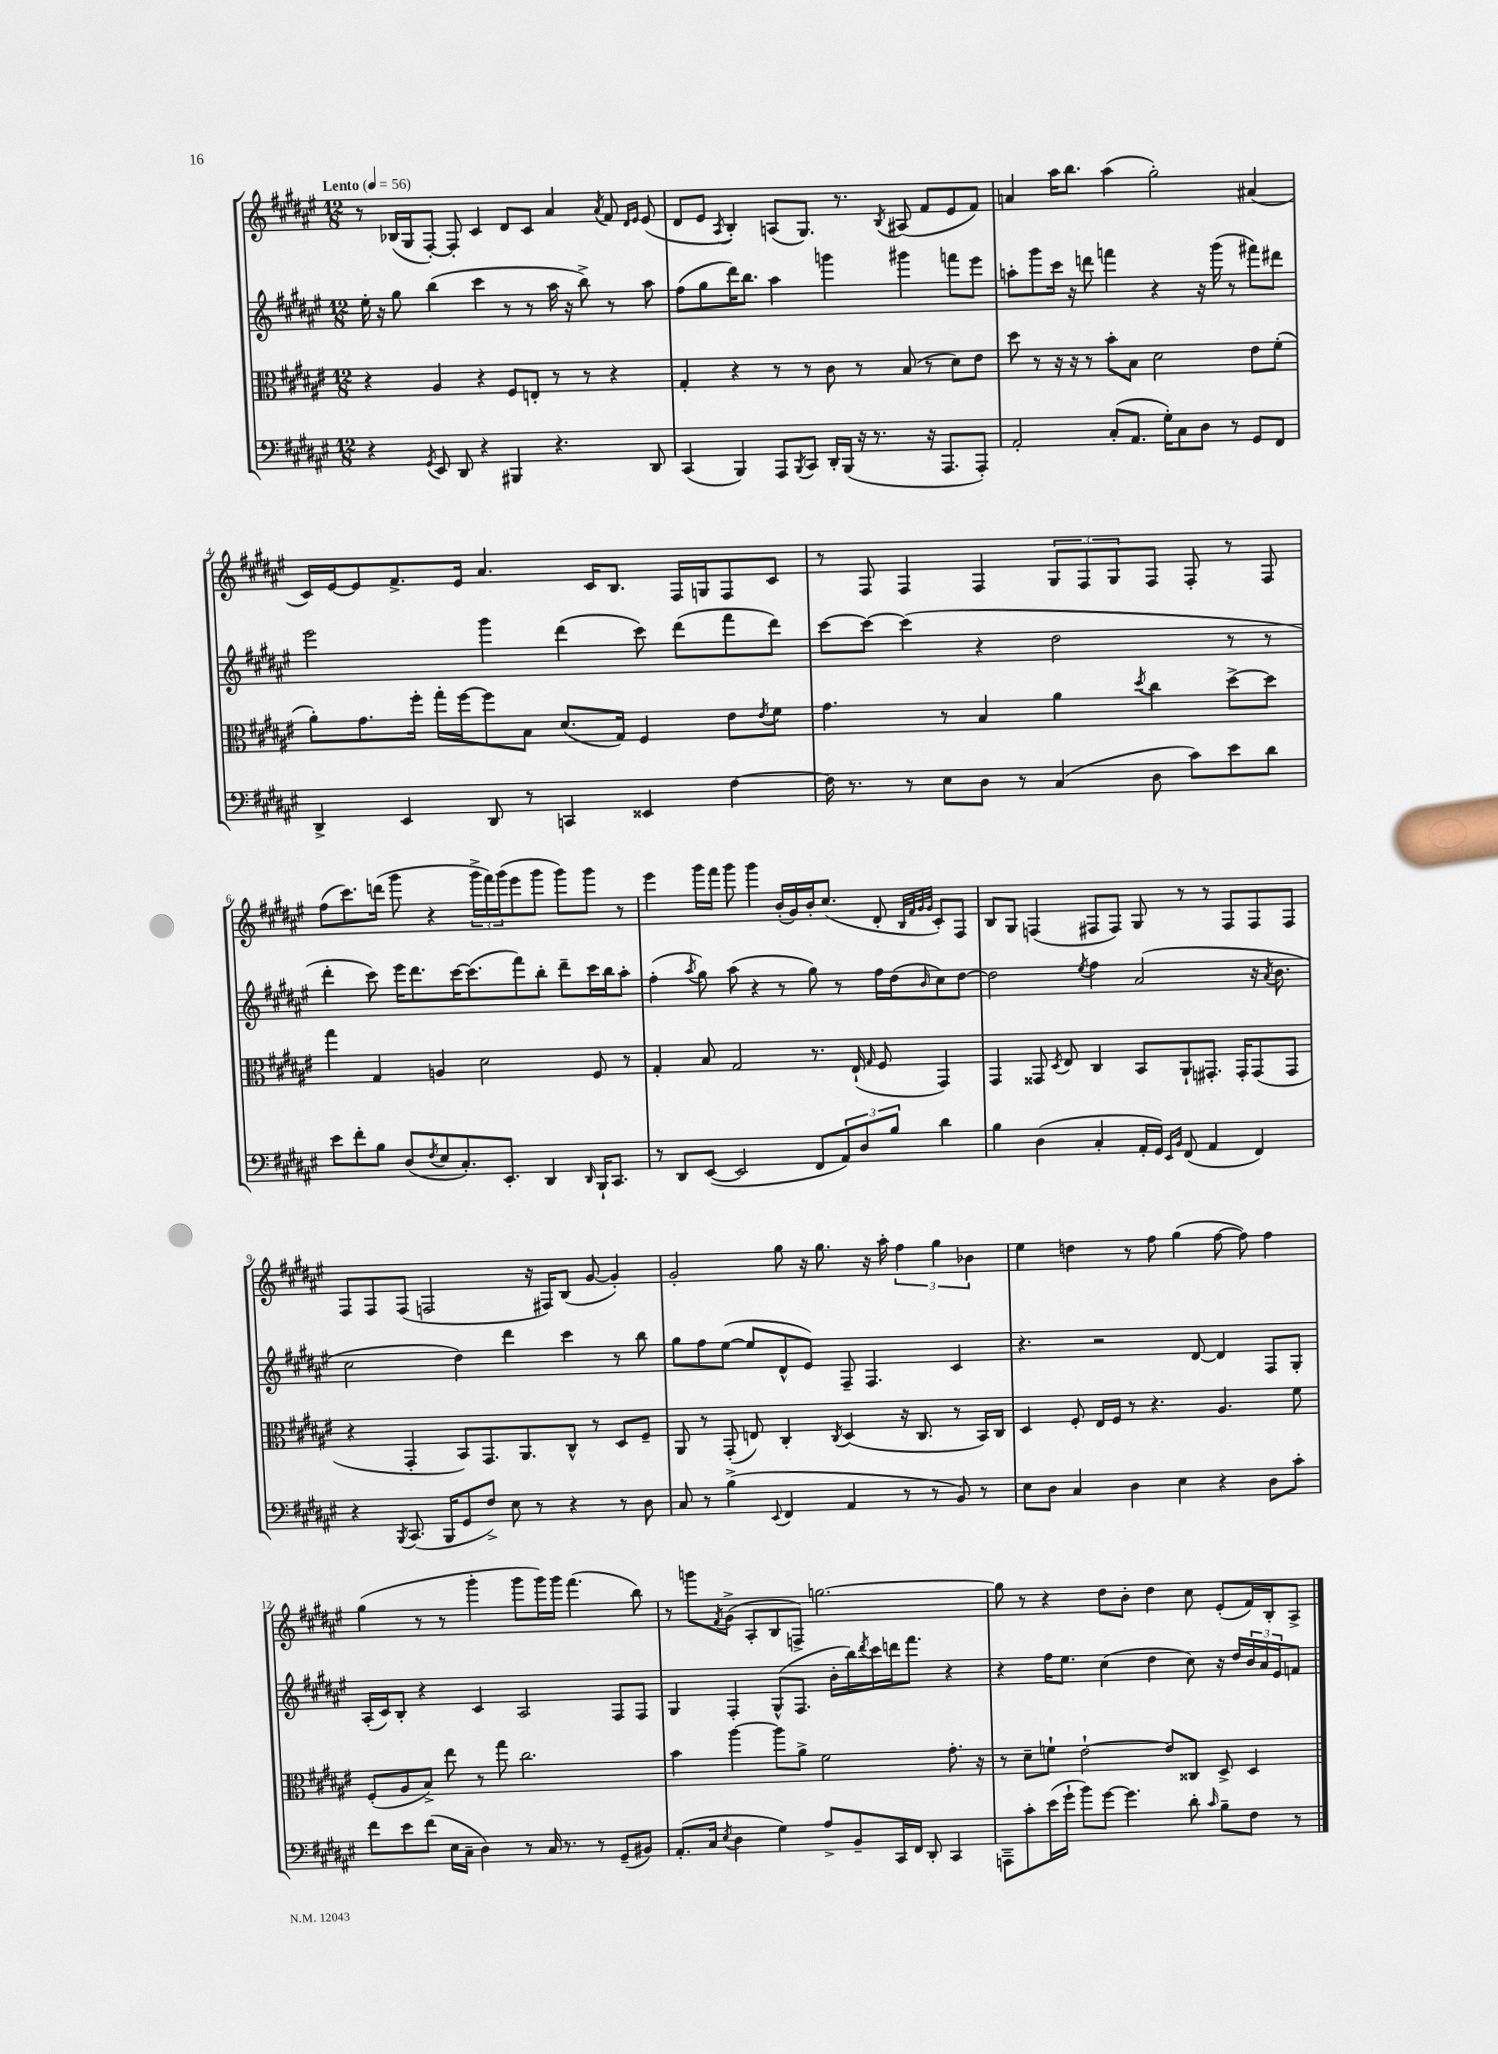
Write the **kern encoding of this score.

**kern	**kern	**kern	**kern
*part4	*part3	*part2	*part1
*staff4	*staff3	*staff2	*staff1
*clefF4	*clefC3	*clefG2	*clefG2
*k[f#c#g#d#a#e#]	*k[f#c#g#d#a#e#]	*k[f#c#g#d#a#e#]	*k[f#c#g#d#a#e#]
*M12/8	*M12/8	*M12/8	*M12/8
*MM56	*MM56	*MM56	*MM56
=1	=1	=1	=1
!	!	!	!LO:TX:a:B:t=Lento
4r	4r	16ee#'\	8r
.	.	16r	.
.	.	8gg#\	(16B-X/LL
.	.	.	16G#/J
8qGG#/	.	.	.
8EE#/	4A#/	(4bb\	[8F#'/J)
8DD#/	.	.	8F#'/]
4r	4r	4ccc#\	4c#/
4BBB#X/	8F#/L	8r	8d#/L
.	8En'/J	8r	8c#/J
4.r	8r	16aa#\	4a#/
.	.	16r	.
.	8r	8bb^\)	.
.	.	.	8qa#/
.	4r	8r	8f#/
.	.	.	16qqd#/LL
.	.	.	16qqe#/JJ
8DD#/	.	8aa#\	(8e#/
=2	=2	=2	=2
(4CC#/	4G#'/	(8ff#\L	8d#/L
.	.	8gg#\	8e#/J
.	.	.	8qA#/
4BBB/)	4r	16ddd#\K)	4B'/)
.	.	8.bb\J	.
8AAA#/L	8r	4aa#\	(8An/L
8qBBB/	.	.	.
8CC#/J	8r	.	8.G#/J)
16DD#'/LL	8c#\	4gggn\	.
(16BBB/JJ	.	.	8.r
16r	8r	.	.
8.r	.	.	.
.	.	.	8qB/
.	(8B/	4ggg#X\	(8A#X/
16r	8r	.	8f#/L
8.AAA#/L	.	.	.
.	8d#\L)	8fffn\L	8e#/
8AAA#'/J)	8e#\J	8eee#\J	8f#/J)
=3	=3	=3	=3
2AA#'/	8dd#\	8aan'\L	4an/
.	8r	8ggg#\	.
.	16r	16ccc#\Jk	16aa#\KL
.	16r	16r	8.bb\J
.	8r	8dddn\	.
(8C#'/L	8b'\L	4fffn\	(4aa#\
8.AA#/J	8B\J	.	.
.	2d#\	4r	2gg#'\)
16G#'\KL)	.	.	.
8C#\	.	.	.
8D#\J	.	16r	.
.	.	(16ggg#\	.
8r	.	8r	.
8GG#/L	8e#\L	8fff#X\L)	(4a#X/
8FF#/J	(8f#'\J	8ddd#X\J	.
!!LO:LB:g=z
=4	=4	=4	=4
4DD#^/	8a#'\L)	2eee#\	16c#/LL)
.	.	.	[16e#/J
.	8.g#\	.	8e#/]
4EE#/	.	.	8.f#^/
.	16ff#'\Jk	.	.
.	16gg#'\LL	.	.
.	[16ff#\J	.	16e#/Jk
8DD#/	8ff#\]	4ggg#\	4.a#/
8r	8B\J	.	.
4CCn/	(8.d#/L	(4ddd#\	.
.	.	.	16c#/KL
.	16G#/Jk)	.	8.B/J
4EE##X/	4F#/	8ccc#\)	.
.	.	(8ddd#\L	16F#/LL
.	.	.	16Gn/J
[4F#\	8e#\L	8fff#\	8F#/
.	8qe#/	.	.
.	8f#\J	8ddd#\J)	8c#/J
=5	=5	=5	=5
16F#\]	4.g#\	[8ccc#\L	8r
8.r	.	.	.
.	.	8ccc#\J_	8F#/
8r	.	(4ccc#\]	4F#/
8E#\L	8r	.	.
8D#\J	4B/	4r	4F#/
8r	.	.	.
(4C#/	4a#\	2dd#\	12G#/L
.	.	.	12F#/
.	.	.	12G#/
.	8qdd#/	.	.
8D#\	4cc#\	.	8F#/J
8c#\L)	.	.	8F#'/
8e#\	[8dd#^\L	8r	8r
8d#\J	8dd#\J]	8r	8F#/
!!LO:LB:g=z
=6	=6	=6	=6
8e#\L	4gg#\	4ddd#'\	(8ff#\L
8f#'\	.	.	8.ccc#\)
8B\J	4G#/	8ccc#\)	.
.	.	.	(16dddn\Jk
(8D#/L	.	16eee#\KL	8ggg#\
.	.	8.ddd#\	.
8qF#/	.	.	.
8E#/	4An/	.	4r
8.C#'/)	.	[16ccc#\K	.
.	.	(8.ccc#\]	.
.	2d#\	.	24ggg#^\LL
.	.	.	24fff#\)
8.EE#'/J	.	.	.
.	.	.	(24ggg#\J
.	.	8fff#\)	8eee#\
4DD#/	.	8bb'\J	8ggg#\J
.	.	8ddd#~\L	8ggg#\L)
16qqDD#/	.	.	.
16BBB`/KL	8F#/	16ccc#\L	8ggg#\J
8.CC#/J	.	16bb\J	.
.	8r	8aa#'\J	8r
=7	=7	=7	=7
8r	4G#'/	(4ff#'\	4eee#\
8DD#/L	.	.	.
.	.	8qaa#/	.
([8EE#/J	8B/	8gg#\)	16ggg#\LL
.	.	.	16fff#\JJ
2EE#/]	2G#/	(8aa#\	8ggg#\
.	.	4r	4ggg#\
.	.	8r	(16b'/LL
.	.	.	16g#/)
8FF#/L	8.r	8gg#\)	16b'/J
.	.	.	(8.cc#/J
12AA#/)	.	8r	.
.	(16E#`/	.	.
12D#/	.	.	.
.	16qqG#/	.	.
.	8F#/	16ff#\LL	8d#'/
12B/J	.	.	.
.	.	(16dd#\J	.
.	.	.	32qqB/LLL
.	.	.	32qqf#/
.	.	.	32qqg#/
.	.	16qqb/	32qqg#/JJJ
4d#\	4GG#/)	8cc#\)	8c#'/L)
.	.	[8dd#\J	8F#/J
=8	=8	=8	=8
4B\	4GG#/	2dd#\]	8B/L
.	.	.	8G#/J
(4D#\	8GG##X/	.	(4Fn/
.	8qD#/	.	.
.	8E#/	.	.
.	.	8qee#/	.
4C#'/	4C#/	4ff#\	8F#X/L
.	.	.	8F#/J)
16AA#'/LL	8BB/L	(2a#/	8G#/
16GG#/JJ)	.	.	.
16qqEE#/LL	.	.	.
16qqBB/JJ	.	.	.
(8FF#/	8AA#`/	.	8r
4AA#/	8.GG#X'/J	.	8r
.	.	.	8F#/L
.	16GG#'/KL	.	.
4FF#/)	(8GG#/	16r	8F#/
.	.	8qa#/	.
.	.	8.b\	.
.	8GG#/J	.	8F#/J
!!LO:LB:g=z
=9	=9	=9	=9
4r	4r	2cc#\	8F#/L
.	.	.	8F#/
8qBBB/	.	.	.
(8.CC#/	4GG#'/	.	(8F#/J
.	.	.	2Fn/
16BBB/KL	.	.	.
8GG#/	8BB/L)	4dd#\)	.
8F#^/J)	8.GG#/	.	.
8E#\	.	4ddd#\	.
.	8.AA#/	.	.
8r	.	.	16r
.	.	.	16F#X/KL)
4r	8C#^^/J	4ccc#\	(8B/J
.	8r	.	[8g#/
8r	8D#/L	8r	4g#'/])
8D#\	8F#~/J	8bb\	.
=10	=10	=10	=10
8C#/	8AA#/	8gg#\L	2g#'/
8r	8r	8ff#\	.
(4B^\	(8GG#'/	([8ee#\J	.
.	8En/)	8ee#/L]	.
8qqEE#/	.	.	.
4FF#/	4C#'/	8d#^^/	8gg#\
.	.	8e#/J)	16r
.	.	.	8.gg#\
.	8qC#/	.	.
4AA#/	(4D#/	8F#~/	.
.	.	4.F#/	16r
.	.	.	16aa#'\
8r	16r	.	6ff#\
.	8.C#/	.	.
8r	.	.	.
.	.	.	6gg#\
8BB/)	8r	4c#/	.
.	.	.	6b-X\
8r	16BB/LL)	.	.
.	16C#/JJ	.	.
=11	=11	=11	=11
8E#\L	4D#/	4.r	4ee#\
8D#\J	.	.	.
4C#/	8F#'/	.	4ddn\
.	16E#/LL	2r	.
.	16F#/JJ	.	.
4D#\	8r	.	8r
.	4.r	.	8ff#\
4E#\	.	.	(4gg#\
.	.	[8d#/	.
4r	4.A#/	4d#/]	[8ff#\
.	.	.	8ff#\])
8D#\L	.	8F#/L	4ff#\
8c#'\J	8f#\	8G#'/J	.
!!LO:LB:g=z
=12	=12	=12	=12
8f#\L	(8F#'/L	(16A#'/LL	(4gg#\
.	.	16c#/J)	.
8e#\	8A#/	8B'/J	.
(8f#\J	8B^/J)	4r	8r
16E#\LL	8ee#\	.	8r
16C#~\JJ	.	.	.
4D#\)	8r	4c#/	4ggg#'\
.	8gg#\	.	.
8r	2.cc#\	2A#/	8ggg#\L
16C#/	.	.	16ggg#\L)
8.r	.	.	16ggg#\JJ
.	.	.	(4.fff#\
8r	.	.	.
(8GG#~/L	.	8F#/L	.
8BB#X/J)	.	8F#/J	8bb\)
=13	=13	=13	=13
(8.AA#'/L	4b\	4G#/	8r
.	.	.	8gggn\L
16C#/Jk	.	.	.
8qE#/	.	.	8qf#/
4D#\	[4aa#\	4F#'/	(8g#^\J
.	.	.	8A#'/L
4G#\)	8aa#\L]	(8G#^^/L	8B/
.	8a#^\J	8.F#/J	8Fn^/J)
8A#^/L	2f#\	.	[2.ggn\
.	.	16b'\LL	.
8BB~/	.	16bb\)	.
.	.	8qddd#/	.
.	.	16ccc#\	.
16CC#/L	.	16dddn\J	.
16FF#/JJ	.	8.fff#\J	.
8DD#'/	.	.	.
4CC#/	8.g#'\	4r	.
.	16r	.	.
=14	=14	=14	=14
8AAAn~\L	8r	4r	8gg\]
8c#'\	8d#~\L	.	8r
(16e#\L	8fn`\J	16ff#\KL	4r
16g#`\JJ	.	8.ee#\J	.
8b\L)	[2e#`\	.	.
[8g#\J	.	(4cc#\	8dd#\L
4.g#\]	.	.	8b'\J
.	.	4dd#\	4dd#\
.	8e#/L]	.	.
8d#'\	8C##X/J	8cc#\)	8cc#\
16qqc#/	.	.	.
8B~\L	8D#^/	16r	(8e#'/L
.	.	16dd#/LL	.
8F#\J	4D#/	24b/	16f#/L)
.	.	24a#/	.
.	.	.	16B'/J
.	.	24e#/J	.
8r	.	8fn/J	8A#^/J
==	==	==	==
*-	*-	*-	*-
